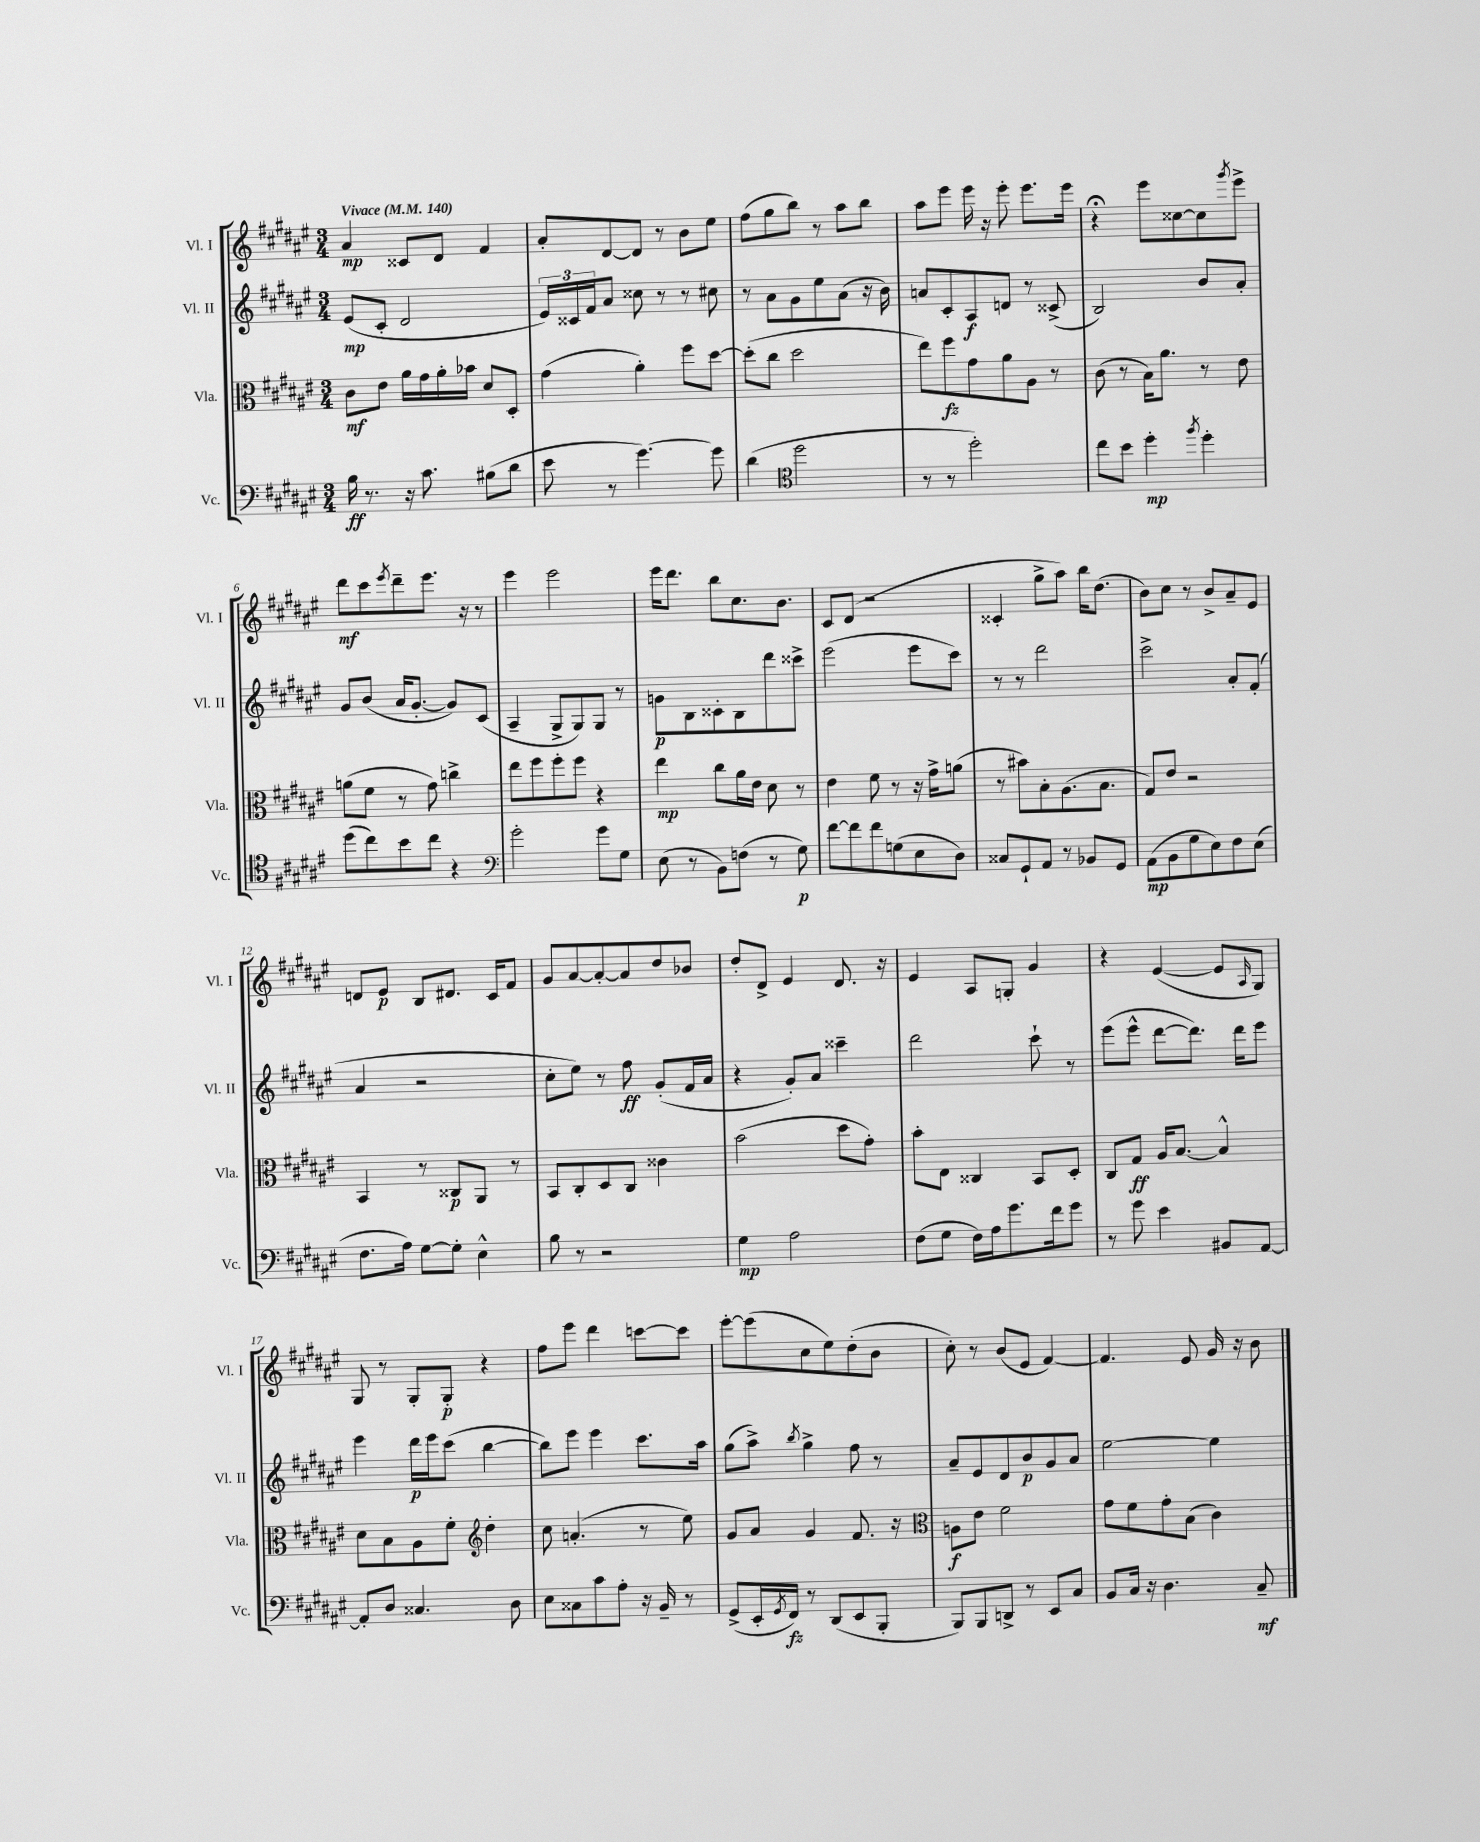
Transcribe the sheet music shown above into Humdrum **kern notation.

**kern	**kern	**kern	**kern
*staff4	*staff3	*staff2	*staff1
*clefF4	*clefC3	*clefG2	*clefG2
*k[f#c#g#d#a#e#]	*k[f#c#g#d#a#e#]	*k[f#c#g#d#a#e#]	*k[f#c#g#d#a#e#]
*M3/4	*M3/4	*M3/4	*M3/4
*MM140	*MM140	*MM140	*MM140
16B\	8c#\L	(8e#/L	4a#/
8.r	.	.	.
.	8e#\J	8c#'/J	.
16r	16a#\LL	2d#/	8c##/L
8.c#\	16g#\	.	.
.	16a#'\	.	8d#/J
.	16b-\JJ	.	.
(8B#\L	8d#/L	.	4f#/
8d#\J	8D#'/J	.	.
=	=	=	=
8e#\	(4g#\	24e#/LL)	8a#'/L
.	.	24c##/	.
.	.	24f#/J	.
8r	.	8a#/J	[8d#/
[4.g#\)	4a#'\)	8cc##\	8d#/]J
.	.	8r	8r
.	8ff#\L	8r	8b\L
8g#\]	[8dd#\J	8cc#\	8ee#\J
=	=	=	=
(4d#\	(8dd#'\]L	8r	(8ff#\L
.	8cc#\J	8a#\L	8gg#\
*clefC4	*	*	*
2dd#\	2dd#\	8g#\	8bb\J)
.	.	8ee#\	8r
.	.	(8a#\J	8aa#\L
.	.	16r	8bb\J
.	.	16b\)	.
=	=	=	=
8r	8ee#\L)	8a/L	8aa#\L
8r	8ff#\	8c#'/	8eee#\J
2dd#'\)	8g#\	8A#/	16eee#\
.	.	.	16r
.	8a#\	8d/J	8eee#'\
.	8A#\J	8r	8.eee#\L
.	8r	(8c##^/	.
.	.	.	16eee#\Jk
=	=	=	=
8cc#\L	(8c#\	2B/)	4r;
8b\J	8r	.	.
4dd#'\	16B\LK)	.	8eee#\L
.	8.a#\J	.	.
.	.	.	[8cc##\
8qff#/	.	.	.
4dd#'\	8r	8b/L	8cc##\]
.	.	.	8qggg#/
.	8e#\	8a#'/J	8eee#^\J
=	=	=	=
(8dd#\L	(8a\L	8g#/L	8ddd#\L
8cc#\)	8f#\J	(8b/J	8ccc#\
.	.	.	8qeee#/
8b\	8r	16a#/LK	8ddd#~\
.	.	[8.g#'/J	.
8cc#\J	8g#\)	.	8.eee#\J
4r	4cc^\	8g#/]L)	.
.	.	.	16r
.	.	(8c#/J	8r
=	=	=	=
*clefF4	*	*	*
2g#'\	8ee#\L	4A#~/	4eee#\
.	8ff#\	.	.
.	8ff#'\	8G#^/L	2eee#\
.	8ff#\J	8G#/)	.
8g#\L	4r	8G#/J	.
8G#\J	.	8r	.
=	=	=	=
(8E#\	4ee#\	8g\L	16eee#\LK
.	.	.	8.ddd#\J
8r	.	8B\	.
8BB\L)	8cc#\L	8c##'\	8bb\L
(8F\J	16a#\L	8B\	8.cc#\
.	16e#\JJ	.	.
8r	8d#\	8ddd#\	.
.	.	.	8.b\J
8G#\)	8r	8ccc##^\J	.
=	=	=	=
[8f#\L	4e#\	(2eee#\	8c#/L
8f#\]	.	.	(8d#/J
8f#\	8f#\	.	2r
(8G\	8r	.	.
8E#\	16r	8eee#\L	.
.	16g#^\LK	.	.
8D#\J)	(8a\J	8ccc#\J)	.
=	=	=	=
8C##/L	8r	8r	4c##'/
8GG#`/	8b#\L)	8r	.
8AA#/J	8B'\	2ddd#\	8gg#^\L
8r	(8.A#\	.	8aa#\J)
8BB-/L	.	.	16bb\LK
.	8.B\J	.	(8.dd#\J
8GG#/J	.	.	.
=	=	=	=
(8AA#\L	8G#/L)	2ccc#^\	8b\L)
8BB\	8e#/J	.	8cc#\J
8G#\	2r	.	8r
8E#\)	.	.	8b^/L
8F#\	.	8a#'/L	8a#~/
(8E#\J	.	(8f#'/J	8e#/J
=	=	=	=
8.F#\L	4BB/	4a#/	8d/L
.	.	.	8e#/J
16A#\Jk)	.	.	.
[8G#\L	8r	2r	8B/L
8G#'\]J	8C##/L	.	8.d#/J
4E#^^\	8AA#/J	.	.
.	.	.	16c#/LK
.	8r	.	8f#/J
=	=	=	=
8B\	8BB/L	8cc#'\L	8g#/L
8r	8C#'/	8ee#\J)	[8a#/
2r	8D#/	8r	8a#'/_
.	8C#/J	8ff#\	8a#/]
.	4c##\	(8g#'/L	8dd#/
.	.	16f#/L	8b-/J
.	.	16a#/JJ	.
=	=	=	=
4G#\	(2b\	4r	8dd#'/L
.	.	.	8d#^/J
2A#\	.	8g#'/L)	4e#/
.	.	8a#/J	.
.	8dd#\L	4ccc##~\	8.d#/
.	8g#'\J)	.	.
.	.	.	16r
=	=	=	=
(8F#\L	8b'\L	2ddd#\	4e#/
8G#\J	8E#\J	.	.
16F#\LL)	4C##/	.	8A#/L
16A#\J	.	.	.
8.g#\	.	.	8G'/J
.	8BB/L	8ccc#`\	4g#/
16f#\k	.	.	.
8g#\J	8D#'/J	8r	.
=	=	=	=
8r	8C#/L	(8eee#\L	4r
8g#\	8G#/J	8eee#^^\J	.
4e#\	16A#/LK	[8ddd#\L	([4e#/
.	[8.B/J	.	.
.	.	8.ddd#\]J)	.
8BB#/L	4B^^/]	.	8e#/]L
.	.	16ddd#\LK	.
.	.	.	16qqA#/
[8AA#/J	.	8eee#\J	8G#/J)
=	=	=	=
8AA#'/]L	8d#\L	4eee#\	8G#/
8D#/J	8B\	.	8r
4.C##/	8A#\	16ddd#\LL	8G#'/L
.	.	16eee#\J	.
.	8f#'\J	(8ccc#\J	8G#'/J
*	*clefG2	*	*
.	4dd#'\	[4bb\	4r
8D#\	.	.	.
=	=	=	=
8E#\L	8cc#\	8bb\]L)	8ff#\L
8C##\	(4.a'/	8eee#\J	8eee#\J
8c#\	.	4eee#\	4ddd#\
8A#'\J	.	.	.
16r	8r	8.ccc#\L	[8ccc\L
16BB~/	.	.	.
8r	8ee#\)	.	8ccc\]J
.	.	16aa#\Jk	.
=	=	=	=
(8GG#^/L	8g#/L	(8gg#\L	[8eee#'\L
16EE#'/L	8a#/J	8aa#^\J)	(8eee#\]
8qGG#/	.	.	.
16FF#/JJ)	.	.	.
.	.	8qbb/	.
8r	4g#/	4gg#^\	8cc#\
(8DD#/L	.	.	8ee#\)
8EE#/	8.f#/	8ff#\	(8dd#'\
8BBB'/J	.	8r	8b\J
.	16r	.	.
=	=	=	=
*	*clefC3	*	*
8BBB/L)	8A\L	8a#~/L	8cc#'\)
8BBB/	8e#\J	8e#/	8r
8DD^/J	2f#\	8d#/	(8b/L
8r	.	8b/	8e#/J
8EE#/L	.	8g#/	[4f#/)
8C#/J	.	8a#/J	.
=	=	=	=
8BB/L	8g#\L	[2ee#\	4.f#/]
16C#/Jk	8f#\	.	.
16r	.	.	.
4.D#\	8g#'\	.	.
.	(8B\J	.	8e#/
.	4c#\)	4ee#\]	16g#/
.	.	.	16r
8C#~/	.	.	8b\
==	==	==	==
*-	*-	*-	*-
